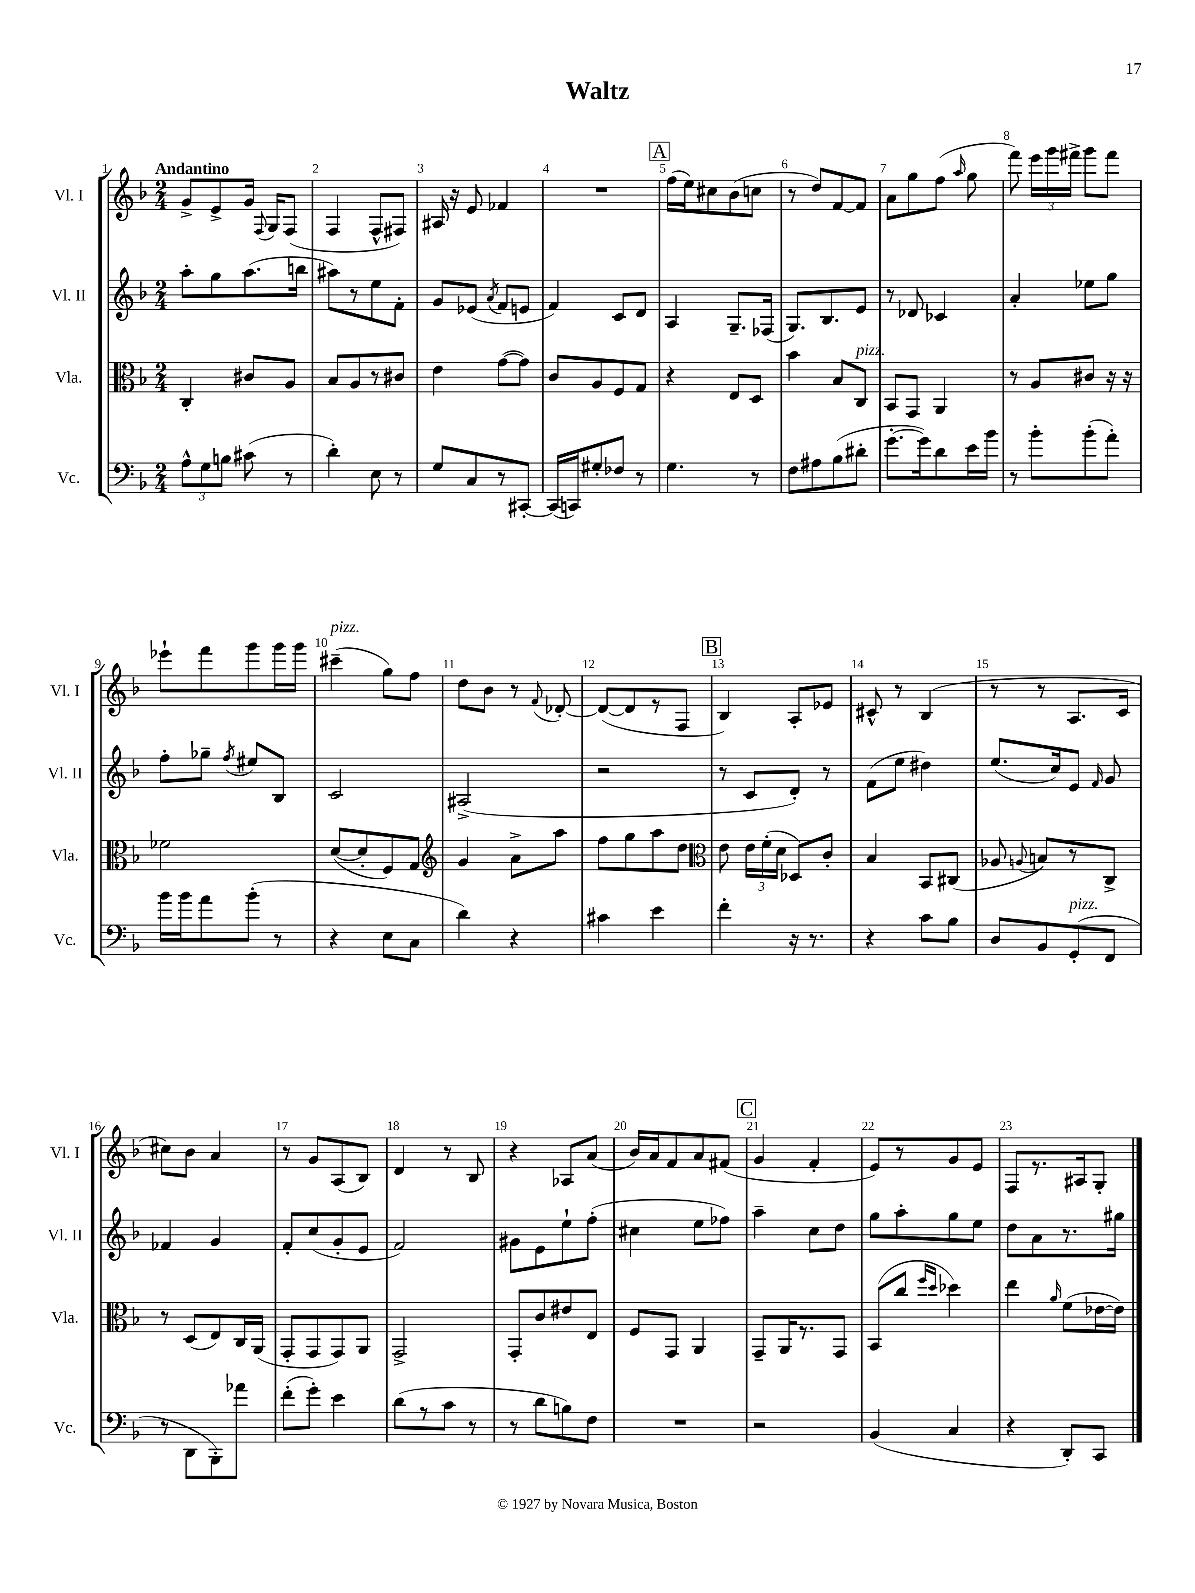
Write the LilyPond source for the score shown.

\header { title = "Waltz" }
<<
\new StaffGroup <<
\new Staff = "s0" \with { instrumentName = "Vl. I" shortInstrumentName = "Vl. I" } {
    \clef treble \key f \major \numericTimeSignature \time 2/4 \tempo "Andantino"
    \autoBeamOff g'8[-> e'8-> g'16] \appoggiatura { f8 } g16[ f8]( |
    f4 f8[-^ fis8]) |
    ais16 r16 e'8 fes'4 |
    R2 |
    \mark \markup { \box "A" } f''16[( e''16) cis''8 bes'8( c''8] |
    r8 d''8[) f'8~ f'8] |
    a'8[ g''8 f''8]( \grace { a''16 } g''8 |
    f'''8) \tuplet 3/2 { e'''16[ g'''16 fis'''16]-> } g'''8[ fis'''8] |
    ees'''8[-! f'''8 g'''8 g'''16 g'''16] |
    cis'''4--^\markup { \italic "pizz." }( g''8[) f''8] |
    d''8[ bes'8] r8 \appoggiatura { f'8 } des'8~-. |
    des'8[~( des'8 r8 f8] |
    \mark \markup { \box "B" } bes4) a8[-. ees'8] |
    cis'8-^ r8 bes4( |
    r8 r8 a8.[ c'16] |
    cis''8[) bes'8] a'4 |
    r8 g'8[ a8( bes8]) |
    d'4 r8 bes8 |
    r4 aes8[ a'8]( |
    bes'16[) a'16 f'8 a'8 fis'8]( |
    \mark \markup { \box "C" } g'4 f'4-. |
    e'8[) r8 g'8 e'8] |
    f8[ r8. ais16 g8]-. \bar "|." |
}
\new Staff = "s1" \with { instrumentName = "Vl. II" shortInstrumentName = "Vl. II" } {
    \clef treble \key f \major \numericTimeSignature \time 2/4
    \autoBeamOff a''8[-. g''8 a''8.( b''16] |
    ais''8[) r8 e''8 f'8]-. |
    g'8[ ees'8]( \acciaccatura { a'8 } f'8[ e'8] |
    f'4) c'8[ d'8] |
    \mark \markup { \box "A" } a4 g8.[-- fes16]( |
    g8.[) bes8. e'8] |
    r8 des'8 ces'4 |
    a'4-. ees''8[ g''8] |
    f''8[-. ges''8]-- \acciaccatura { f''8 } eis''8[ bes8] |
    c'2 |
    ais2->( |
    r2 |
    \mark \markup { \box "B" } r8 c'8[ d'8]-.) r8 |
    f'8[( e''8] dis''4) |
    e''8.[( c''16) e'8] \grace { f'16 } g'8 |
    fes'4 g'4 |
    f'8[-. c''8( g'8-. e'8] |
    f'2) |
    gis'8[ e'8 e''8-! f''8]-.( |
    cis''4 e''8[ fes''8]) |
    \mark \markup { \box "C" } a''4-- c''8[ d''8] |
    g''8[ a''8-. g''8 e''8] |
    d''8[ a'8 r8. gis''16] \bar "|." |
}
\new Staff = "s2" \with { instrumentName = "Vla." shortInstrumentName = "Vla." } {
    \clef alto \key f \major \numericTimeSignature \time 2/4
    \autoBeamOff c4-. cis'8[ a8] |
    bes8[ a8 r8 cis'8] |
    e'4 g'8[~( g'8]) |
    c'8[ a8 f8 g8] |
    \mark \markup { \box "A" } r4 e8[ d8] |
    bes'4 bes8[ c8]^\markup { \italic "pizz." } |
    bes,8[ g,8] a,4 |
    r8 a8[ cis'8] r16 r16 |
    fes'2 |
    d'8[~( d'8-. f8) g8] |
    \clef treble g'4 a'8[-> a''8] |
    f''8[ g''8 a''8 d''8] |
    \mark \markup { \box "B" } \clef alto e'8 \tuplet 3/2 { e'16[ f'16-.( d'16] } des8[) c'8]-. |
    bes4 bes,8[ cis8]( |
    aes8 \appoggiatura { a8 } b8[) r8 c8]-> |
    r8 d8[( e8) c16 a,16]( |
    g,8[-. g,8 g,8) a,8] |
    g,2-> |
    g,8[-. c'8 eis'8 e8] |
    f8[ g,8] a,4 |
    \mark \markup { \box "C" } g,8[-- a,16 r8. g,8] |
    bes,8[( c''8] \grace { f''16[ d''16] } des''4) |
    e''4 \grace { a'16 } f'8[( ees'16~ ees'16]) \bar "|." |
}
\new Staff = "s3" \with { instrumentName = "Vc." shortInstrumentName = "Vc." } {
    \clef bass \key f \major \numericTimeSignature \time 2/4
    \autoBeamOff \tuplet 3/2 { a8[-^ g8 b8] } cis'8( r8 |
    d'4-.) e8 r8 |
    g8[ c8 r8 cis,8]~-. |
    cis,16[( c,16) gis8-. fes8] r8 |
    \mark \markup { \box "A" } g4. r8 |
    f8[ ais8 bes8( dis'8]-. |
    g'8.[~-. g'16) d'8 e'16 bes'16] |
    r8 bes'8[-. bes'8-.( a'8]-.) |
    bes'16[ bes'16 a'8 bes'8]-.( r8 |
    r4 e8[ c8] |
    d'4) r4 |
    cis'4 e'4 |
    \mark \markup { \box "B" } f'4-. r16 r8. |
    r4 c'8[ bes8] |
    d8[ bes,8 g,8-.^\markup { \italic "pizz." }( f,8] |
    r8 d,8[ bes,,8-.) aes'8] |
    f'8[-.( g'8]-.) e'4 |
    d'8[( r8 c'8] r8 |
    r8 d'8[ b8) f8] |
    R2 |
    \mark \markup { \box "C" } r2 |
    bes,4( c4 |
    r4 d,8[-.) c,8] \bar "|." |
}
>>
>>
\layout { \context { \Score \override BarNumber.break-visibility = ##(#f #t #t) barNumberVisibility = #all-bar-numbers-visible } }
